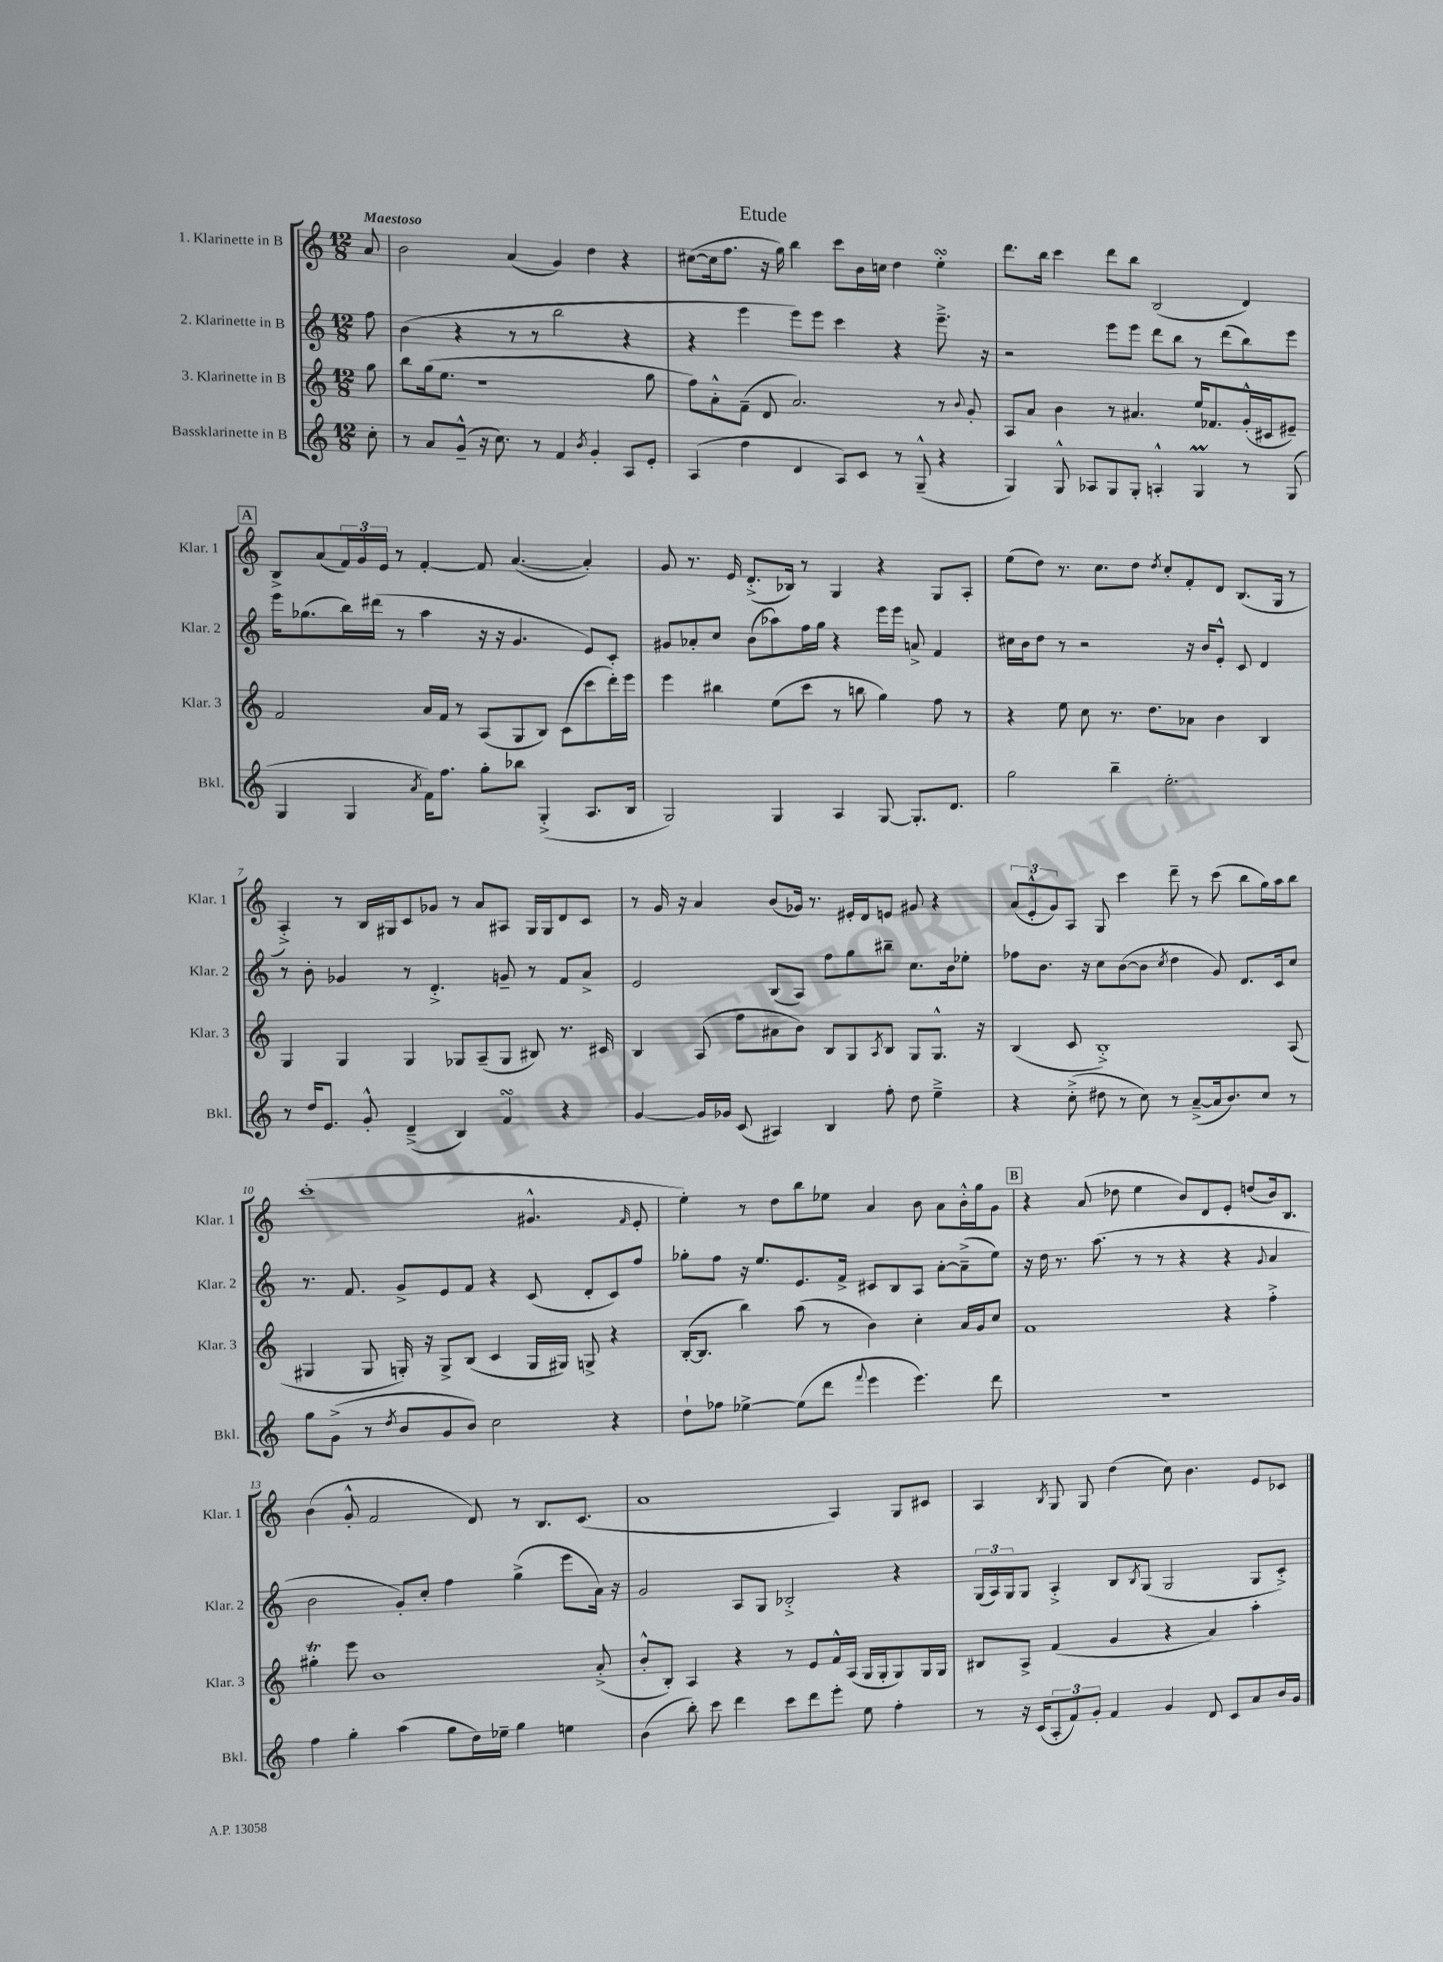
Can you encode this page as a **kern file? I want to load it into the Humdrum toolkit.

**kern	**kern	**kern	**kern
*staff4	*staff3	*staff2	*staff1
*clefG2	*clefG2	*clefG2	*clefG2
*k[]	*k[]	*k[]	*k[]
*M12/8	*M12/8	*M12/8	*M12/8
8cc'\	8gg\	8ff\	8a/
=	=	=	=
8r	8bb\L	(4b\	2b\
8a/L	(16gg\k	.	.
.	8.ee\J	.	.
(8g~^^/J	.	4r	.
16r	1r	.	.
8.cc\)	.	.	.
.	.	8r	(4a/
8r	.	8r	.
4f/	.	2bb\	4g/)
8qb/	.	.	.
4g'/	.	.	4dd\
8A/L	.	4r	4r
8e'/J	8gg\	.	.
=	=	=	=
(4A/	8ff\L)	4r	([8cc#\L
.	8a'^^\	.	16cc#\]k
.	.	.	8.ff\J
4dd\	(8f~\J	4eee\	.
.	8d/	.	16r
.	.	.	16gg\)
4d/	2.a/)	8eee\L)	4bb\
.	.	8eee\J	.
8A/L)	.	4ccc\	8ccc\L
8c/J	.	.	16b\L
.	.	.	16cc\JJ
8r	.	4r	4dd\
(8G~^^/	.	.	.
4r	8r	8.eee~^\	4ee'\
.	8qqb/	.	.
.	8g'/	.	.
.	.	16r	.
=	=	=	=
4G/)	8A/L	2r	8.ddd\L
.	8a/J	.	.
.	.	.	16bb\Jk
8G^^/	4b\	.	4ccc\
8A-/L	.	.	.
8G/	8r	8eee\L	8ddd\L
8G'/J	4.a#/	8eee\J	8bb\J
4A'^^/	.	8ddd\L	(2B/
.	.	8bb\J	.
4G/	16ee/LK	8r	.
.	8.f-/	.	.
.	.	(8ddd\L	.
8r	(16g'^^/L	8bb\)	4d/)
.	16c#/J	.	.
(8G/	8e#~/J)	8eee\J	.
=	=	=	=
4G/	2f/	16eee\LK	8B^/L
.	.	(8.gg-\	.
.	.	.	(8a/
4G/	.	16bb\L)	24f/L)
.	.	.	24g/
.	.	(16ddd#\JJ	.
.	.	.	24e/JJ
.	.	8r	8r
8qa/	.	.	.
16f\LK)	16a/LL	4aa\	[4f'/
8.ff\J	16f/JJ	.	.
.	8r	.	.
8gg'\L	(8A/L	16r	8f/]
.	.	16r	.
8bb-\J	8G/	4.g/	([4.a/
(4G'^/	8B/J)	.	.
.	(8c\L	.	.
8.A/L	8ccc\	8e/L)	4a'/])
.	16ddd'\L)	8c'/J	.
16B/Jk	16eee\JJ	.	.
=	=	=	=
2G/)	4eee\	8g#/L	8g/
.	.	8a-'/	8.r
.	4bb#\	8cc/J	.
.	.	.	16e/
.	.	(8b\L	(8.d'^/L
4G/	(8ee\L	8aa-\)	.
.	.	.	16B-/Jk)
.	8ccc\J	16ff\L	8r
.	.	16gg\JJ	.
4A/	8r	4r	4G/
.	8bb\	.	.
[8G/	4gg\)	16eee\LL	4r
.	.	16eee\JJ	.
8.G'/]L	.	8a^/	.
.	8ff\	4f/	8G/L
8.d/J	.	.	.
.	8r	.	8A'/J
=	=	=	=
2gg\	4r	16cc#\LL	(8ee\L
.	.	16b\J	.
.	.	8dd\J	8dd\J)
.	8ee\	8r	8.r
.	8cc\	2r	.
.	.	.	8.cc\L
4bb~\	8.r	.	.
.	.	.	8dd\J
.	8.dd\L	.	.
.	.	.	8qdd/
2.ee'\	.	.	8cc'/L
.	8a-\J	16r	8f'/
.	.	16b/LK	.
.	4b\	8e'^^/J	8d/J
.	.	8c/	(8.B/L
.	4B/	4d/	.
.	.	.	16G/Jk
.	.	.	8r
=	=	=	=
8r	4G/	8r	4A'^/)
16dd/LK	.	8b'\	.
8.e/J	.	.	.
.	4G/	4g-/	8r
8g'^^/	.	.	16B/LL
.	.	.	16G#/J
(4d~^/	4G/	8r	8c/
.	.	4.d'^/	8g-/J
4B/)	8G-/L	.	8r
.	(8A~/	.	8a/L
4f/	8G-/J	8g~/	8A#/J
.	8B#/)	8r	16G#/LL
.	.	.	16G#/J
4r	8.r	8f/L	8d/
.	.	8a^/J	8c/J
.	16c#/	.	.
=	=	=	=
[4g/	4B/	2e/	8r
.	.	.	16g/
.	.	.	16r
16g/]LL	(8A/	.	4a/
16g-/JJ	.	.	.
(8c/	8ff\L	.	.
4A#/)	8a#\	(8B/L	(8b/L
.	8b\J)	8A/J)	16g-/Jk)
.	.	.	8.r
4B/	8B/L	8ff\L	.
.	8G/	8gg\	16e#'/LL
.	.	.	16d/J
.	8qA/	.	.
8ff'\	8B/J	8bb#~\J	8e/J
8dd\	8G/L	8.cc\L	8g#/
4ee~^\	8.G^^/J	.	4r
.	.	16b\k	.
.	.	8ee-'\J	.
.	16r	.	.
=	=	=	=
4r	(4B/	8ff-\L	(12a/L
.	.	.	12e'^^/
.	.	8.b\J	.
.	.	.	12g/)
(8cc'^\	8c/	.	8A/J
.	.	16r	.
8dd#\	1B'^)	8cc\L	8G/
8r	.	([8b\	4ccc\
8cc\)	.	8b\]J	.
.	.	8qcc/	.
8r	.	4dd\	8ddd~\
([8a~^/L	.	.	8r
16a/]k	.	8g/)	(8ccc\
8.b/)	.	.	.
.	.	8.d/L	8bb\L
8cc/J	.	.	16gg\L)
.	.	16c/k	16aa\J
8r	(8A/	8cc/J	8bb\J
=	=	=	=
8gg\L	4G#/	8.r	(1ccc'
(8g^\J	.	.	.
.	.	8.f/	.
8r	8G#/	.	.
8qdd/	.	.	.
8b/L	16G'/)	8g^/L	.
.	16r	.	.
8g/	8G^/L	8e/	.
8b/J)	(8B/J	8f/J	.
2cc\	4c/	4r	.
.	16G/LL	(8c/	4.g#^^/
.	16G#/JJ)	.	.
.	8G^/	8d'/L	.
4r	4r	8c/)	.
.	.	.	16qqf/
.	.	8ff/J	8e'/
=	=	=	=
8dd`\L	([16B'/LK	8gg-'\L	4ee'\)
.	8.B/]J	.	.
8ff-\J	.	8ff\J	.
[4ee-^\	4bb\)	16r	8r
.	.	8.ee/L	.
.	.	.	8dd\L
(8ee-\]L	(8aa\	8.e/	8bb\
8ddd\J	8r	.	8ee-\J
.	.	16f^/Jk	.
8qqfff/	.	.	.
4eee\	4b\)	8c#/L	4a/
.	.	8B/	.
4.eee\)	4cc'\	8A/J	8b\
.	.	[8a'\L	8a\L
.	16a/LL	(8a~^\]	16b'^^\L
.	16g/J	.	16gg\J
8ddd\	8cc/J	8ee\J)	8g\J
=	=	=	=
1.r	1f	16r	4r
.	.	16dd\	.
.	.	8.r	.
.	.	.	(8a/
.	.	(8.aa\	.
.	.	.	8dd-\
.	.	8r	4ee\
.	.	8r	.
.	.	4r	8b/L)
.	.	.	8d/
.	4r	4r	8e'/J
.	.	.	(8dd/L
.	.	8qqg/	.
.	4ff'^\	4a/	16b/k)
.	.	.	8.B/J
=	=	=	=
4ff\	4gg#'\	2b\	(4b\
4gg'\	8eee\	.	8g'^^/
.	1b	.	2f/
(4aa\	.	8g'/L)	.
.	.	8cc'/J	.
8gg\L	.	4ff\	.
16dd\L)	.	.	8d/)
16ee-~\JJ	.	.	.
4gg\	.	(4gg^\	8r
.	.	.	8.B/L
4ee\	.	8eee\L	.
.	.	.	(8.c/J
.	(8a'^/	16a\Jk)	.
.	.	16r	.
=	=	=	=
(4b\	8b'^^/L	2g/	1a
.	8B'/J)	.	.
8bb'\)	4A/	.	.
8ccc\	.	.	.
4ddd\	4r	8A/L	.
.	.	8G/J	.
8ccc\L	8r	2B-'^/	.
8ddd\	8e/L	.	.
8eee'\J	16f^^/L	.	4A/)
.	(16A/JJ	.	.
8ee\	16G/LL	.	.
.	16G'/J	.	.
4ff'\	8G/)	4r	8G/L
.	16G/L	.	8c#/J
.	16G/JJ	.	.
=	=	=	=
8r	8B#/L	(24G/LL	4A/
.	.	24A/)	.
.	.	24G/J	.
16r	8A^/J	8G/J	.
(16c/LK	.	.	.
.	.	.	8qB/
12A'/	(4f/	4A'^/	8G/
12f/)	.	.	.
.	.	.	8G/
12g'/J	.	.	.
4f/	4g/	8B/L	(4dd\
.	.	8qB/	.
.	.	(8G/J	.
4g/	4r	2G/	8cc\)
.	.	.	4.b\
8d/	4a/)	.	.
8c/L	.	.	.
8a/	4aa'\	8G/L	8e/L
16b/L	.	8c'^/J)	8c-/J
16g/JJ	.	.	.
==	==	==	==
*-	*-	*-	*-
